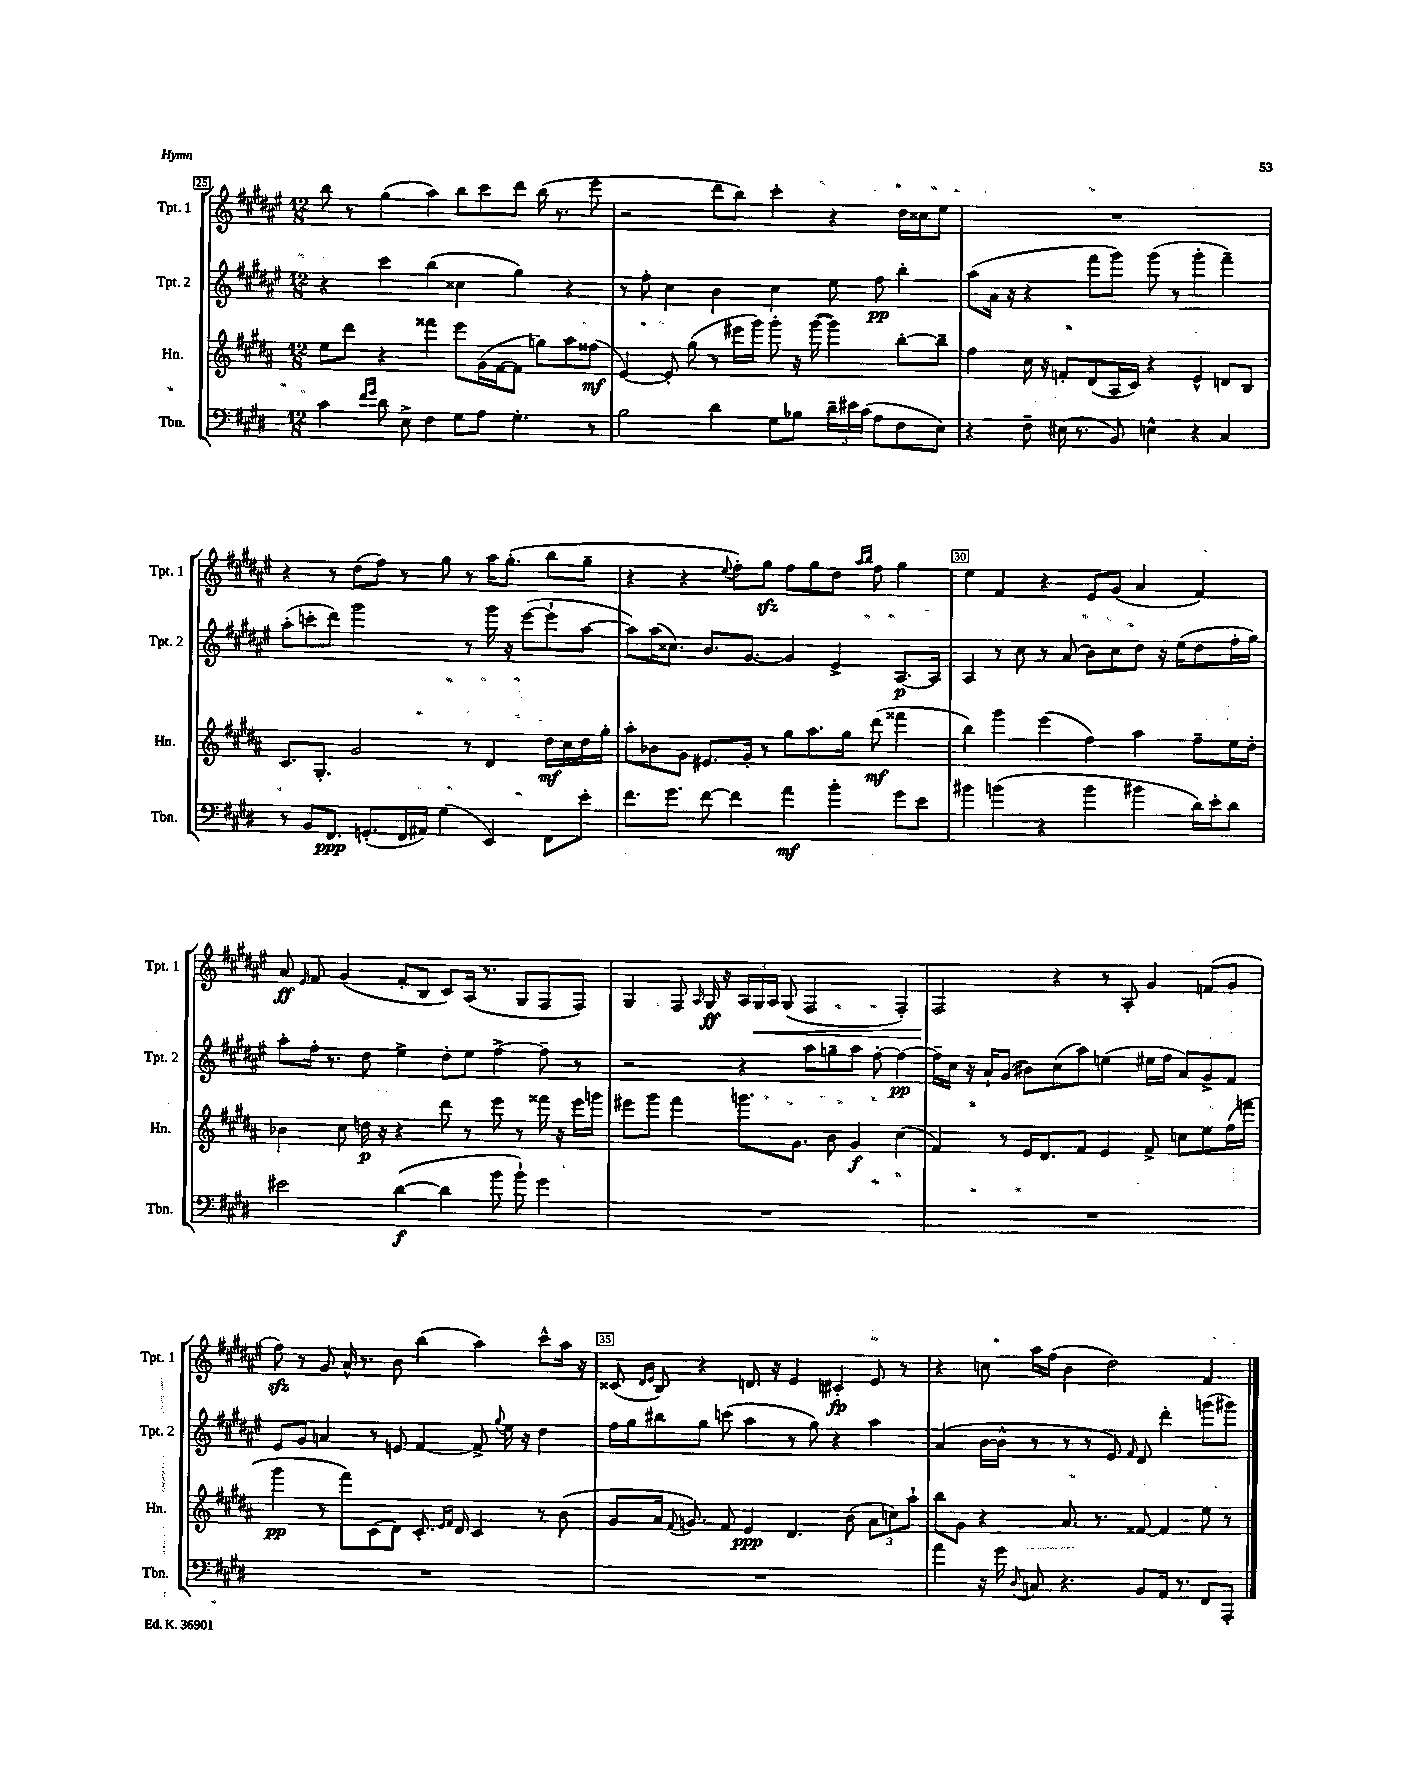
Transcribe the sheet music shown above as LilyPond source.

<<
\new StaffGroup <<
\new Staff = "s0" \with { instrumentName = "Tpt. 1" shortInstrumentName = "Tpt. 1" } {
    \clef treble \key fis \major \numericTimeSignature \time 12/8
    \autoBeamOff b''8 r8 gis''4( ais''4) b''8[ cis'''8 dis'''8] b''16( r8. eis'''8 |
    r2 dis'''8[ b''8]) cis'''4-. r4 dis''16[ cisis''16 eis''8] |
    R1. |
    r4 r8 dis''8[( fis''8]) r8 gis''8 r8 ais''16[ gis''8.]-.( b''8[ gis''8]-- |
    r4 r4 \appoggiatura { eis''8 } fis''8[-.) gis''8]\sfz fis''8[ gis''8 dis''8] \grace { ais''16[ b''16] } fis''8 gis''4 |
    eis''4 fis'4 r4 eis'8[ gis'8]( ais'4 fis'4) |
    ais'8\ff \grace { eis'16 } fis'8 gis'4( fis'8[-. b8] cis'8[) ais16]( r8. gis8[ fis8 fis8]) |
    gis4 fis8 \grace { ais16 } gis16\ff r16 \tuplet 3/2 { ais16[ gis16\< ais16] } gis8( fis2 fis4-.) |
    fis2\! r4 r8 ais8-. gis'4 f'8[( gis'8] |
    fis''8\sfz) r8 gis'8 ais'16-^ r8. b'8 b''4( ais''4) cis'''8[-^ ais''16] r16 |
    cisis'8( \grace { dis'16[ eis'16] } b8) r4 d'8. r16 eis'4 cis'4-.\fp eis'8 r8 |
    r4 c''8 ais''16[ fis''16]( b'4 dis''2) fis'4 \bar "|." |
}
\new Staff = "s1" \with { instrumentName = "Tpt. 2" shortInstrumentName = "Tpt. 2" } {
    \clef treble \key fis \major \numericTimeSignature \time 12/8
    \autoBeamOff r4 cis'''4 b''4( cisis''4 gis''4) r4 |
    r8 fis''8-. cis''4 b'4 cis''4 eis''8 fis''8\pp b''4-. |
    ais''8[( ais'16] r16 r4 fis'''8[ gis'''8]) gis'''8( r8 gis'''4-. fis'''4--) |
    ais''8[-.( c'''8-. dis'''8]) gis'''2 r8 gis'''16 r16 eis'''8[~( eis'''8-! ais''8]~ |
    ais''8[) ais''16( cisis''8.]) b'8.[ gis'8.]~ gis'4 eis'4-> ais8.[~\p ais16] |
    ais4 r8 cis''8 r8 ais'8( b'8[) cis''8 dis''8] r16 eis''16[( dis''8 fis''16-. gis''16]) |
    ais''8[-. fis''16]-. r8. dis''8 eis''4-> dis''8[-. eis''8] fis''4~-> fis''8-- r8 |
    r2 r4 ais''8[ g''8-- ais''8] fis''8~-. fis''4~\pp |
    fis''16[-- cis''16] r16 ais'16[-! gis'8]( bis'8[) cis''8( ais''8]) e''4( eis''16[ fis''16] ais'8[) gis'8-> fis'8] |
    eis'8[ gis'8] a'4 r8 e'8 fis'4~ fis'8-> \appoggiatura { gis''8 } eis''16 r16 dis''4 |
    fis''16[ gis''16 bis''8 gis''8] c'''8( ais''4 r8 gis''8) r4 ais''4 |
    ais'4( b'16[~ b'16]-^ r8 r8 r8 eis'8) \grace { fis'16 } dis'8 dis'''4-. g'''8[( gis'''8]) \bar "|." |
}
\new Staff = "s2" \with { instrumentName = "Hn." shortInstrumentName = "Hn." } {
    \clef treble \key b \major \numericTimeSignature \time 12/8
    \autoBeamOff e''8[ dis'''8] r4 fisis'''4 e'''8[ gis'16( fis'16~ fis'8] g''8[) ais''8 fisis''8]\mf( |
    e'4~) e'8-. gis''8( r8 eis'''16[ gis'''16]) gis'''8-. r16 gis'''16~( gis'''4) b''8[~-. b''8]-- |
    fis''4 cis''16 r16 f'8[-. dis'8( ais16 cis'16]) r4 e'4-^ d'8[ b8] |
    cis'8.[ gis8.]-. gis'2 r8 dis'4 dis''16[\mf cis''16 dis''16 gis''16]-. |
    ais''8[-. bes'8 gis'8] eis'8.[ gis'16]-. r8 gis''8[ ais''8. gis''16] dis'''8\mf( fisis'''4 |
    b''4) gis'''4 e'''4( fis''4) ais''4 fis''8[-- e''16 dis''16]-. |
    bes'4 cis''8 d''16\p r16 r4 dis'''8 r8 e'''8 r8 fisis'''16 r16 e'''16[ g'''16] |
    eis'''8[ gis'''8] fis'''4 g'''8.[ gis'8.] b'8 gis'4\f cis''4( |
    fis'4) r8 e'16[ dis'8. fis'8] e'4 fis'8-> c''8[ e''8 fis''16( f'''16] |
    gis'''4\pp r8 fis'''8[) cis'8( dis'8]) cis'8.-. \grace { e'16[ fis'16] } dis'16 cis'4 r8 b'8( |
    gis'8[ ais'16] \appoggiatura { fis'8 } g'8.) fis'8 e'4\ppp dis'4. b'8( \tuplet 3/2 { ais'8[ c''8) ais''8]-! } |
    b''8[ gis'8] r4 ais'8. r8. fisis'8~ fisis'4 e''8 r8 \bar "|." |
}
\new Staff = "s3" \with { instrumentName = "Tbn." shortInstrumentName = "Tbn." } {
    \clef bass \key e \major \numericTimeSignature \time 12/8
    \autoBeamOff cis'4 \grace { fis'16[ gis'16] } dis'8 e8-> fis4 gis8[ a8] gis4.-. r8 |
    b2 dis'4 gis8[ bes8] \tuplet 3/2 { dis'16[-- eis'16 cis'16]( } a8[ fis8 e8]) |
    r4 fis8-- eis16( r8. b,8) e4-^ r4 cis4 |
    r8 b,8[ fis,8.]\ppp g,8.[-.( fis,16 ais,16]) gis4( e,4) fis,8[ e'8]-. |
    fis'8.[ gis'8.] fis'8~ fis'4 a'4\mf b'4-. gis'8[ e'8] |
    bis'4 b'4( r4 b'4 bis'4 dis'16[) e'16-. dis'8] |
    eis'2 dis'4~\f( dis'4 b'8 b'8-!) gis'4 |
    R1. |
    R1. |
    R1. |
    R1. |
    a'4 r16 gis'16 \appoggiatura { dis8 } c8 r4. b,8[ a,16] r8. fis,8[ a,,8]-. \bar "|." |
}
>>
>>
\layout { \context { \Score currentBarNumber = #25 \override BarNumber.break-visibility = ##(#f #t #t) barNumberVisibility = #(every-nth-bar-number-visible 5) \override BarNumber.stencil = #(make-stencil-boxer 0.1 0.3 ly:text-interface::print) } }
